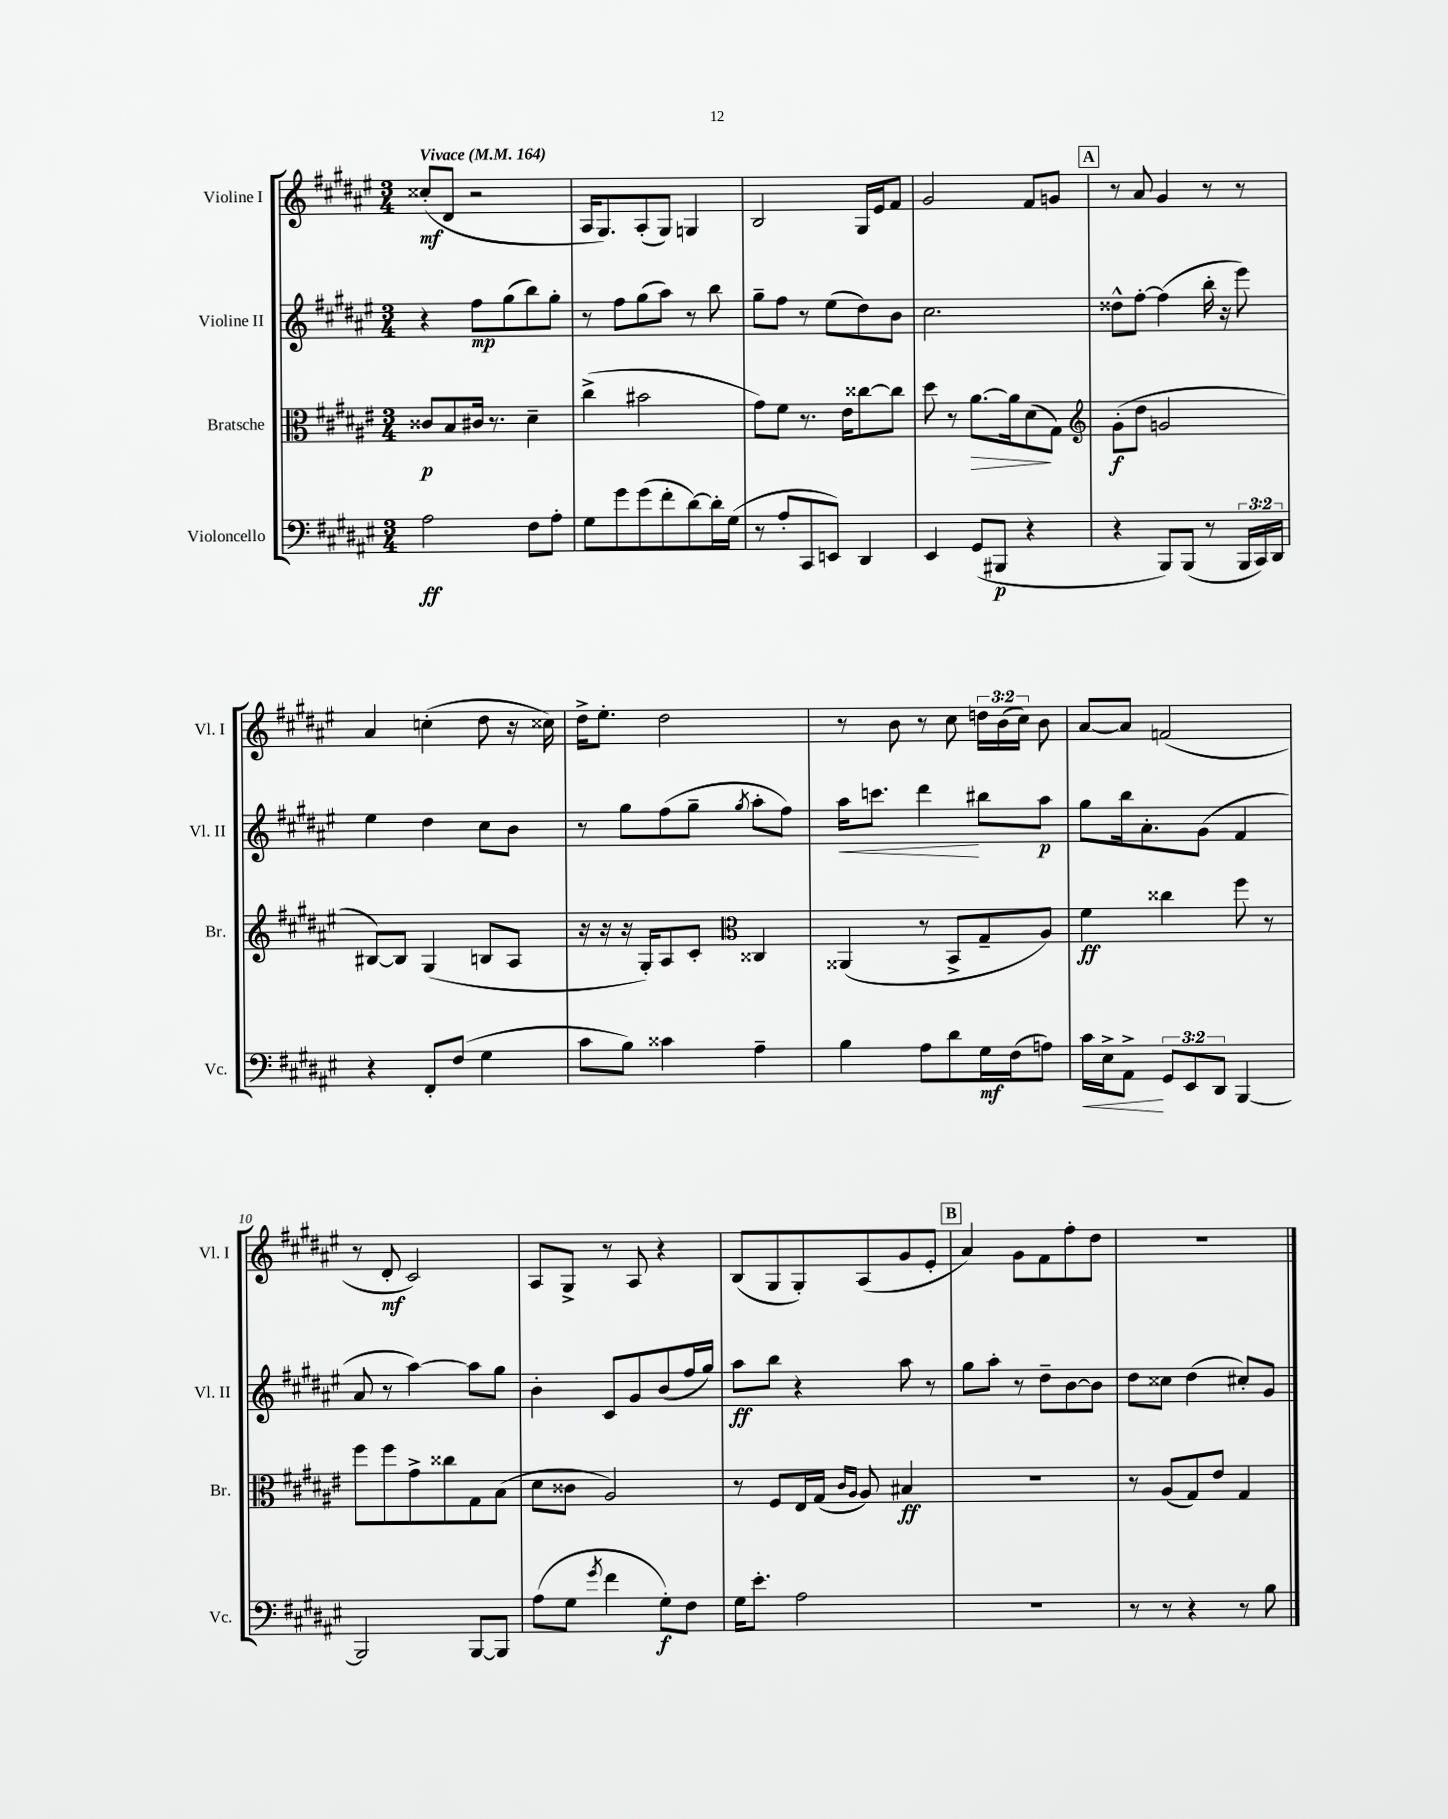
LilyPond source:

<<
\new StaffGroup <<
\new Staff = "s0" \with { instrumentName = "Violine I" shortInstrumentName = "Vl. I" } {
    \clef treble \key fis \major \numericTimeSignature \time 3/4 \override Staff.TupletNumber.text = #tuplet-number::calc-fraction-text \tempo "Vivace" 4 = 164
    \autoBeamOff cisis''8[-.\mf( dis'8] r2 |
    ais16[ gis8.) ais8-.( gis8]) g4 |
    b2 gis16[ eis'16 fis'8] |
    gis'2 fis'8[ g'8] |
    \mark \markup { \box "A" } r8 ais'8 gis'4 r8 r8 |
    ais'4 c''4-.( dis''8 r16 cisis''16) |
    dis''16[-> eis''8.]-. dis''2 |
    r8 b'8 r8 cis''8 \tuplet 3/2 { d''16[ b'16( cis''16]) } b'8 |
    ais'8[~ ais'8] f'2( |
    r8 dis'8-.\mf cis'2) |
    ais8[ gis8]-> r8 ais8 r4 |
    b8[( gis8 gis8-.) ais8( gis'8 eis'8]-. |
    \mark \markup { \box "B" } ais'4) gis'8[ fis'8 fis''8-. dis''8] |
    R2. \bar "|." |
}
\new Staff = "s1" \with { instrumentName = "Violine II" shortInstrumentName = "Vl. II" } {
    \clef treble \key fis \major \numericTimeSignature \time 3/4
    \autoBeamOff r4 fis''8[\mp gis''8( b''8) gis''8]-. |
    r8 fis''8[ gis''8( ais''8]) r8 b''8 |
    gis''8[-- fis''8] r8 eis''8[( dis''8) b'8] |
    cis''2. |
    \mark \markup { \box "A" } disis''8[-^ fis''8]~-. fis''4( b''16-. r16 eis'''8) |
    eis''4 dis''4 cis''8[ b'8] |
    r8 gis''8[ fis''8( gis''8]-- \acciaccatura { gis''8 } ais''8[-. fis''8]) |
    ais''16[\< c'''8.] dis'''4\! bis''8[ ais''8]\p |
    gis''8[ b''16 ais'8.-. gis'8]( fis'4 |
    ais'8 r8 ais''4~) ais''8[ gis''8] |
    b'4-. cis'8[ gis'8 b'8( fis''16 gis''16]) |
    ais''8[\ff b''8] r4 ais''8 r8 |
    \mark \markup { \box "B" } gis''8[ ais''8]-. r8 dis''8[-- b'8~ b'8] |
    dis''8[ cisis''8] dis''4( cis''8[-.) gis'8] \bar "|." |
}
\new Staff = "s2" \with { instrumentName = "Bratsche" shortInstrumentName = "Br." } {
    \clef alto \key fis \major \numericTimeSignature \time 3/4
    \autoBeamOff cisis'8[\p b8 cis'16] r8. dis'4-- |
    cis''4->( bis'2 |
    gis'8[) fis'8] r8. eis'16[ cisis''8~ cisis''8] |
    dis''8 r8 ais'8.[~\> ais'16 dis'8\!( gis8]) |
    \mark \markup { \box "A" } \clef treble gis'8[-.\f( dis''8] g'2 |
    bis8[~) bis8] gis4( b8[ ais8] |
    r16 r16 r16 gis16[-.) ais8 cis'8]-. \clef alto cisis4 |
    aisis,4( r8 b,8[-> gis8-- ais8]) |
    fis'4\ff cisis''4 fis''8 r8 |
    fis''8[ fis''8 gis'8-> cisis''8 gis8 b8]( |
    dis'8[ cisis'8] ais2) |
    r8 fis8[ eis16 gis16]( \grace { cis'16[ ais16] } ais8) bis4\ff |
    \mark \markup { \box "B" } r2. |
    r8 ais8[( gis8) eis'8] gis4 \bar "|." |
}
\new Staff = "s3" \with { instrumentName = "Violoncello" shortInstrumentName = "Vc." } {
    \clef bass \key fis \major \numericTimeSignature \time 3/4 \override Staff.TupletNumber.text = #tuplet-number::calc-fraction-text
    \autoBeamOff ais2\ff fis8[ ais8]-. |
    gis8[ gis'8 gis'8( fis'8-. dis'8~) dis'16-. gis16]( |
    r8 ais8[-. cis,8 e,8]) dis,4 |
    eis,4 gis,8[( bis,,8]\p r4 |
    \mark \markup { \box "A" } r4 b,,8[) b,,8]( r8 \tuplet 3/2 { b,,16[ cis,16) dis,16] } |
    r4 fis,8[-. fis8]( gis4 |
    cis'8[ b8]) cisis'4 ais4-- |
    b4 ais8[ dis'8 gis16\mf fis16( a8]) |
    cis'16[\< eis16-> ais,8]->\! \tuplet 3/2 { gis,8[ eis,8 dis,8] } b,,4~ |
    b,,2 b,,8[~ b,,8] |
    ais8[( gis8] \acciaccatura { gis'8 } fis'4 gis8[-.\f) fis8] |
    gis16[ eis'8.]-. ais2 |
    \mark \markup { \box "B" } R2. |
    r8 r8 r4 r8 b8 \bar "|." |
}
>>
>>
\layout { \context { \Score \override BarNumber.break-visibility = ##(#f #t #t) barNumberVisibility = #(every-nth-bar-number-visible 5) } }
